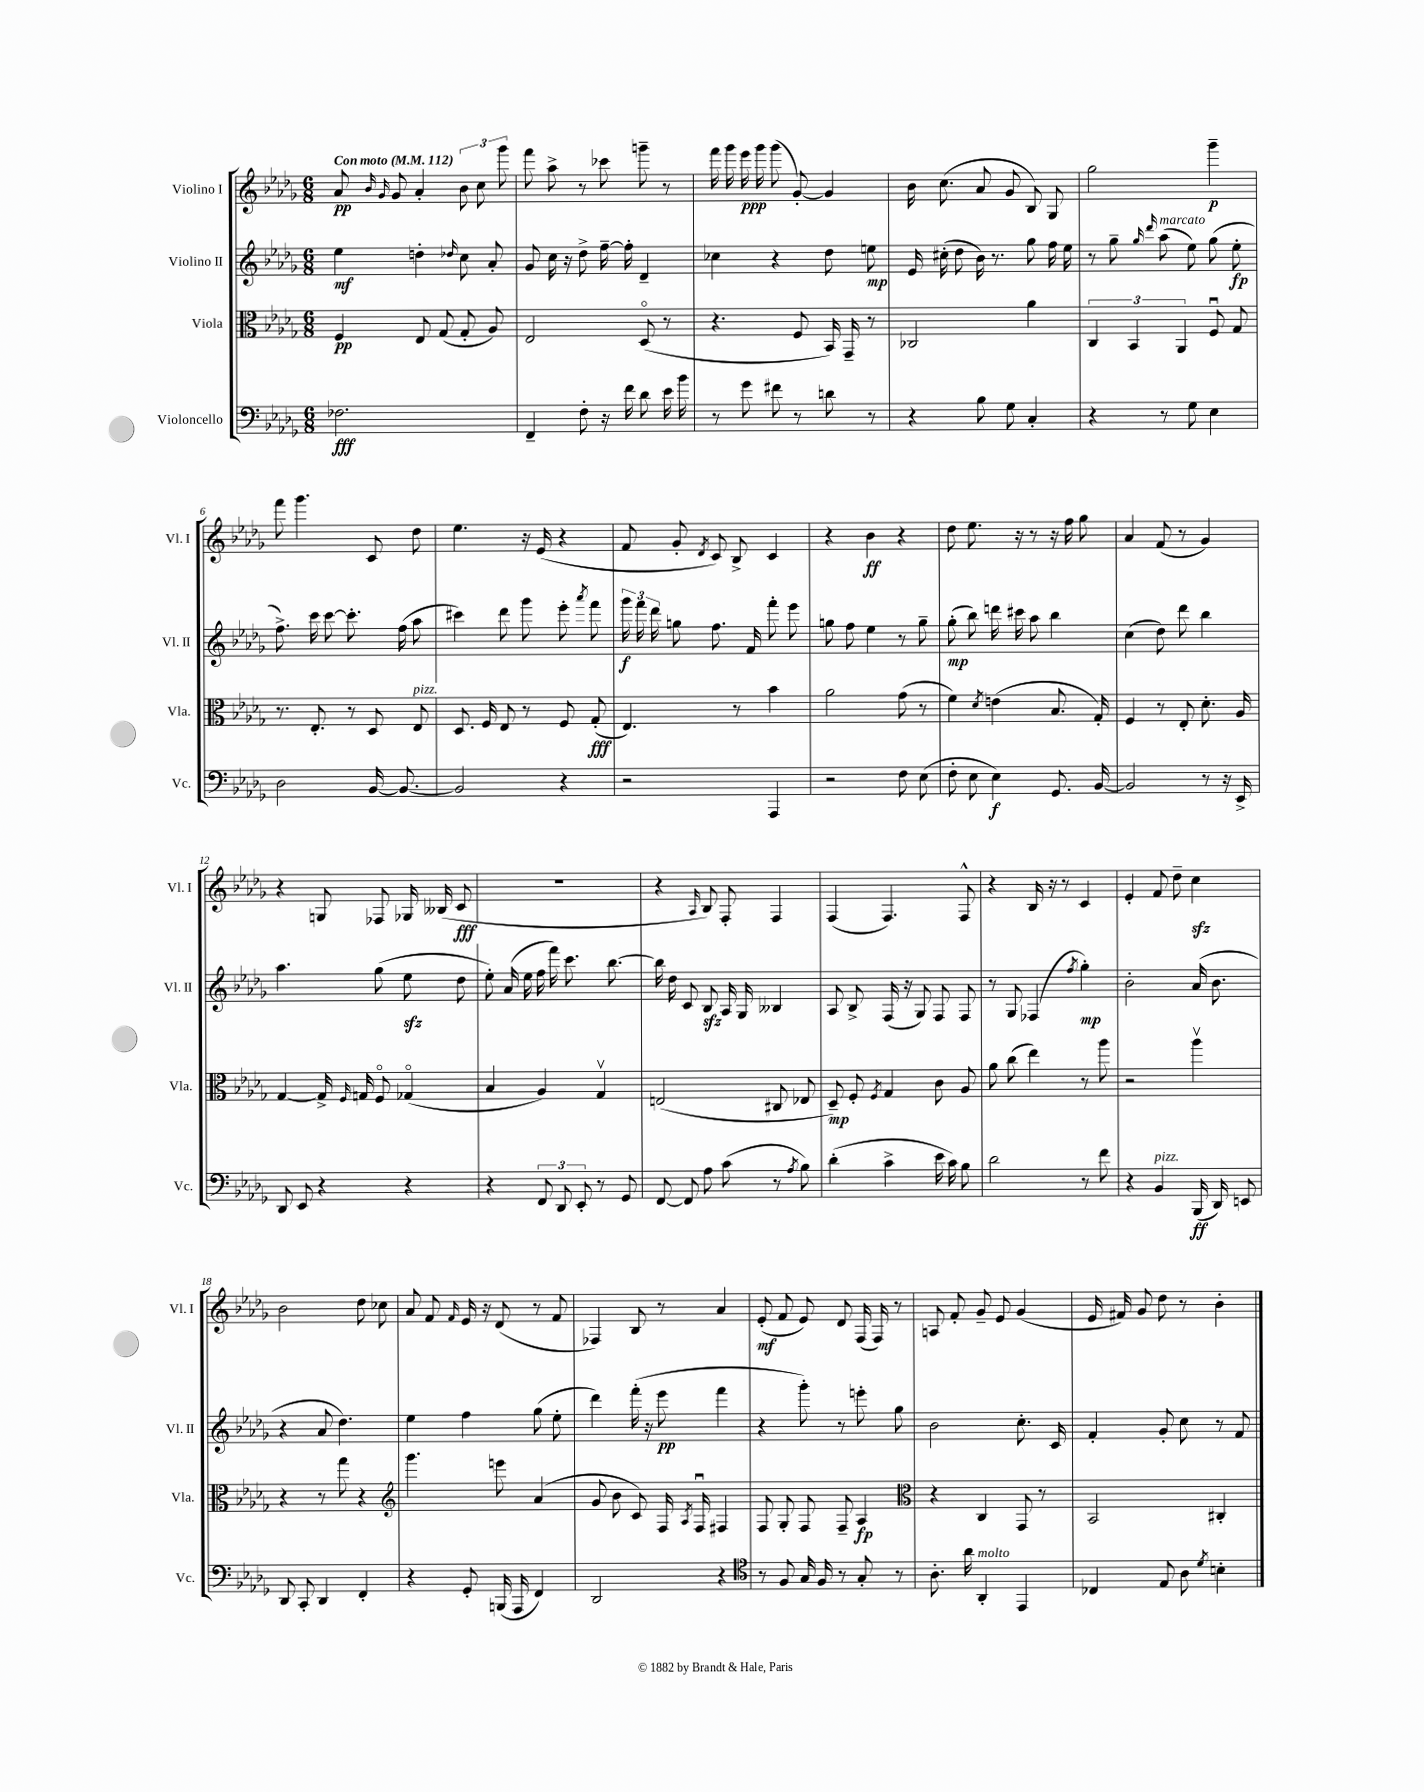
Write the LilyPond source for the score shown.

<<
\new StaffGroup <<
\new Staff = "s0" \with { instrumentName = "Violino I" shortInstrumentName = "Vl. I" } {
    \clef treble \key des \major \numericTimeSignature \time 6/8 \tempo "Con moto" 4 = 112
    \autoBeamOff aes'8\pp \grace { bes'16 ges'16 } ges'8 aes'4-. \tuplet 3/2 { bes'8 c''8 ges'''8 } |
    f'''8 aes''8-> r8 ces'''8 g'''8-- r8 |
    f'''16 ges'''16 ees'''16\ppp ges'''16 ges'''8( ges'8~-.) ges'4 |
    bes'16 c''8.( aes'8 ges'8 bes8) ges8 |
    ges''2 ges'''4--\p |
    f'''8 ges'''4. c'8 des''8 |
    ees''4. r16 ees'16( r4 |
    f'8 ges'8-. \acciaccatura { des'8 } c'8) bes8-> c'4 |
    r4 bes'4\ff r4 |
    des''8 ees''8. r16 r8 r16 f''16 ges''8 |
    aes'4 f'8( r8 ges'4) |
    r4 g8 fes8 ges16 beses16( c'8\fff |
    R2. |
    r4 \grace { aes16 } bes8) f8-. f4 |
    f4( f4.) f8-^ |
    r4 bes16 r16 r8 c'4 |
    ees'4-. f'8 des''8-- c''4\sfz |
    bes'2 des''8 ces''8 |
    aes'8 f'8 \grace { f'16 } ees'16 r16 des'8( r8 f'8 |
    fes4) bes8 r8 aes'4 |
    ees'8-.\mf( f'8 ees'8) des'8 f16( f16) r8 |
    a8 f'8-. ges'8-- ees'8 ges'4( |
    ees'16 fis'16) ges'8 des''8 r8 bes'4-. \bar "|." |
}
\new Staff = "s1" \with { instrumentName = "Violino II" shortInstrumentName = "Vl. II" } {
    \clef treble \key des \major \numericTimeSignature \time 6/8
    \autoBeamOff ees''4\mf d''4-. \grace { des''16 } c''8 aes'8-. |
    ges'8 c''16 r16 des''8-> f''16~-- f''16-. des'4-- |
    ces''4 r4 des''8 e''8\mp |
    ees'16 cis''16-.( des''8 bes'16) r8. ges''8 f''16 ees''16 |
    r8 ges''8-- \grace { ges''16 des'''16 } aes''8^\markup { \italic "marcato" }( ees''8) ges''8( ees''8-.\fp |
    f''8.->) c'''16 c'''8~ c'''8.-. f''16( aes''8 |
    cis'''4) des'''8 ges'''8 ees'''8-. \acciaccatura { aes'''8 } f'''8 |
    \tuplet 3/2 { ges'''16\f f'''16 des'''16 } g''8 f''8. f'16 f'''8-. ees'''8 |
    g''8 f''8 ees''4 r8 g''8-- |
    ges''8-.\mp( bes''8) d'''16 cis'''16 aes''8 bes''4 |
    c''4( des''8) des'''8 bes''4 |
    aes''4. ges''8( ees''8\sfz des''8 |
    ees''8-.) aes'16( ees''16 f''16 f'''16) c'''8. bes''8.~ |
    bes''16 des''16 c'8 bes8\sfz aes16 ges16 beses4 |
    aes8 bes8-> f16( r16 ges8) f8 f8 |
    r8 ges8 fes4( \acciaccatura { f''8 } ges''4-.\mp) |
    bes'2-. aes'16( bes'8. |
    r4 aes'8 des''4.) |
    ees''4 f''4 ges''8( ees''8-. |
    des'''4) f'''16-.( r16 ees'''8\pp f'''4 |
    r4 ges'''8-.) r8 e'''8-. ges''8 |
    bes'2 c''8.-. c'16 |
    f'4-. ges'8-. c''8 r8 f'8 \bar "|." |
}
\new Staff = "s2" \with { instrumentName = "Viola" shortInstrumentName = "Vla." } {
    \clef alto \key des \major \numericTimeSignature \time 6/8
    \autoBeamOff f4\pp ees8 ges8( ges8-. aes8) |
    ees2 des8\flageolet( r8 |
    r4. f8 bes,16) ges,16-- r8 |
    ces2 aes'4 |
    \tuplet 3/2 { c4 bes,4 aes,4 } f8\downbow ges8 |
    r8. ees8.-. r8 des8 ees8^\markup { \italic "pizz." } |
    des8. f16 ees8 r8 f8 ges8-.\fff( |
    ees4.) r8 bes'4 |
    aes'2 ges'8( r8 |
    f'4) \acciaccatura { des'8 } e'4( bes8. ges16-.) |
    f4 r8 ees8-. des'8.-. aes16 |
    ges4~ ges16-> \grace { f16 } g16 f8\flageolet ges4\flageolet( |
    bes4 aes4) ges4\upbow |
    e2( cis8 ees8 |
    des8--\mp) f8-. \acciaccatura { f8 } ges4 c'8 aes8 |
    aes'8 c''8( ees''4) r8 aes''8 |
    r2 aes''4\upbow |
    r4 r8 ges''8 r4 |
    \clef treble ges'''4. e'''8 aes'4( |
    ges'8 bes'8 c'8) f16 \acciaccatura { aes8 } f16\downbow fis4 |
    f8 ges8-. f8 f8-- aes4\fp |
    \clef alto r4 c4 ges,8 r8 |
    bes,2 cis4-. \bar "|." |
}
\new Staff = "s3" \with { instrumentName = "Violoncello" shortInstrumentName = "Vc." } {
    \clef bass \key des \major \numericTimeSignature \time 6/8
    \autoBeamOff fes2.\fff |
    f,4-- f8-. r16 f'16 des'8 ees'16 bes'16 |
    r8 ges'8 fis'8 r8 d'8 r8 |
    r4 bes8 ges8 c4-. |
    r4 r8 ges8 ees4 |
    des2 bes,16~ bes,8.~ |
    bes,2 r4 |
    r2 aes,,4 |
    r2 f8 ees8( |
    f8-. ees8 ees4\f) ges,8. bes,16~ |
    bes,2 r8 r16 ees,16-> |
    des,8 ees,8 r4 r4 |
    r4 \tuplet 3/2 { f,8 des,8 ees,8-. } r8 ges,8 |
    f,8~ f,8 aes8 c'8( r8 \acciaccatura { aes8 } bes8) |
    des'4-.( c'4-> ees'16 c'16) bes8 |
    des'2 r8 f'8 |
    r4 bes,4^\markup { \italic "pizz." } bes,,16\ff( des,16) e,8 |
    des,8 c,8-. des,4 f,4-. |
    r4 ges,8-. b,,16( aes,,16 f,4) |
    des,2 r4 |
    \clef tenor r8 f8 ges16 f16 r8 ges8-. r8 |
    aes8.-. aes'16 aes,4-.^\markup { \italic "molto" } ees,4 |
    ces4 ees8 aes8 \acciaccatura { des'8 } b4-. \bar "|." |
}
>>
>>
